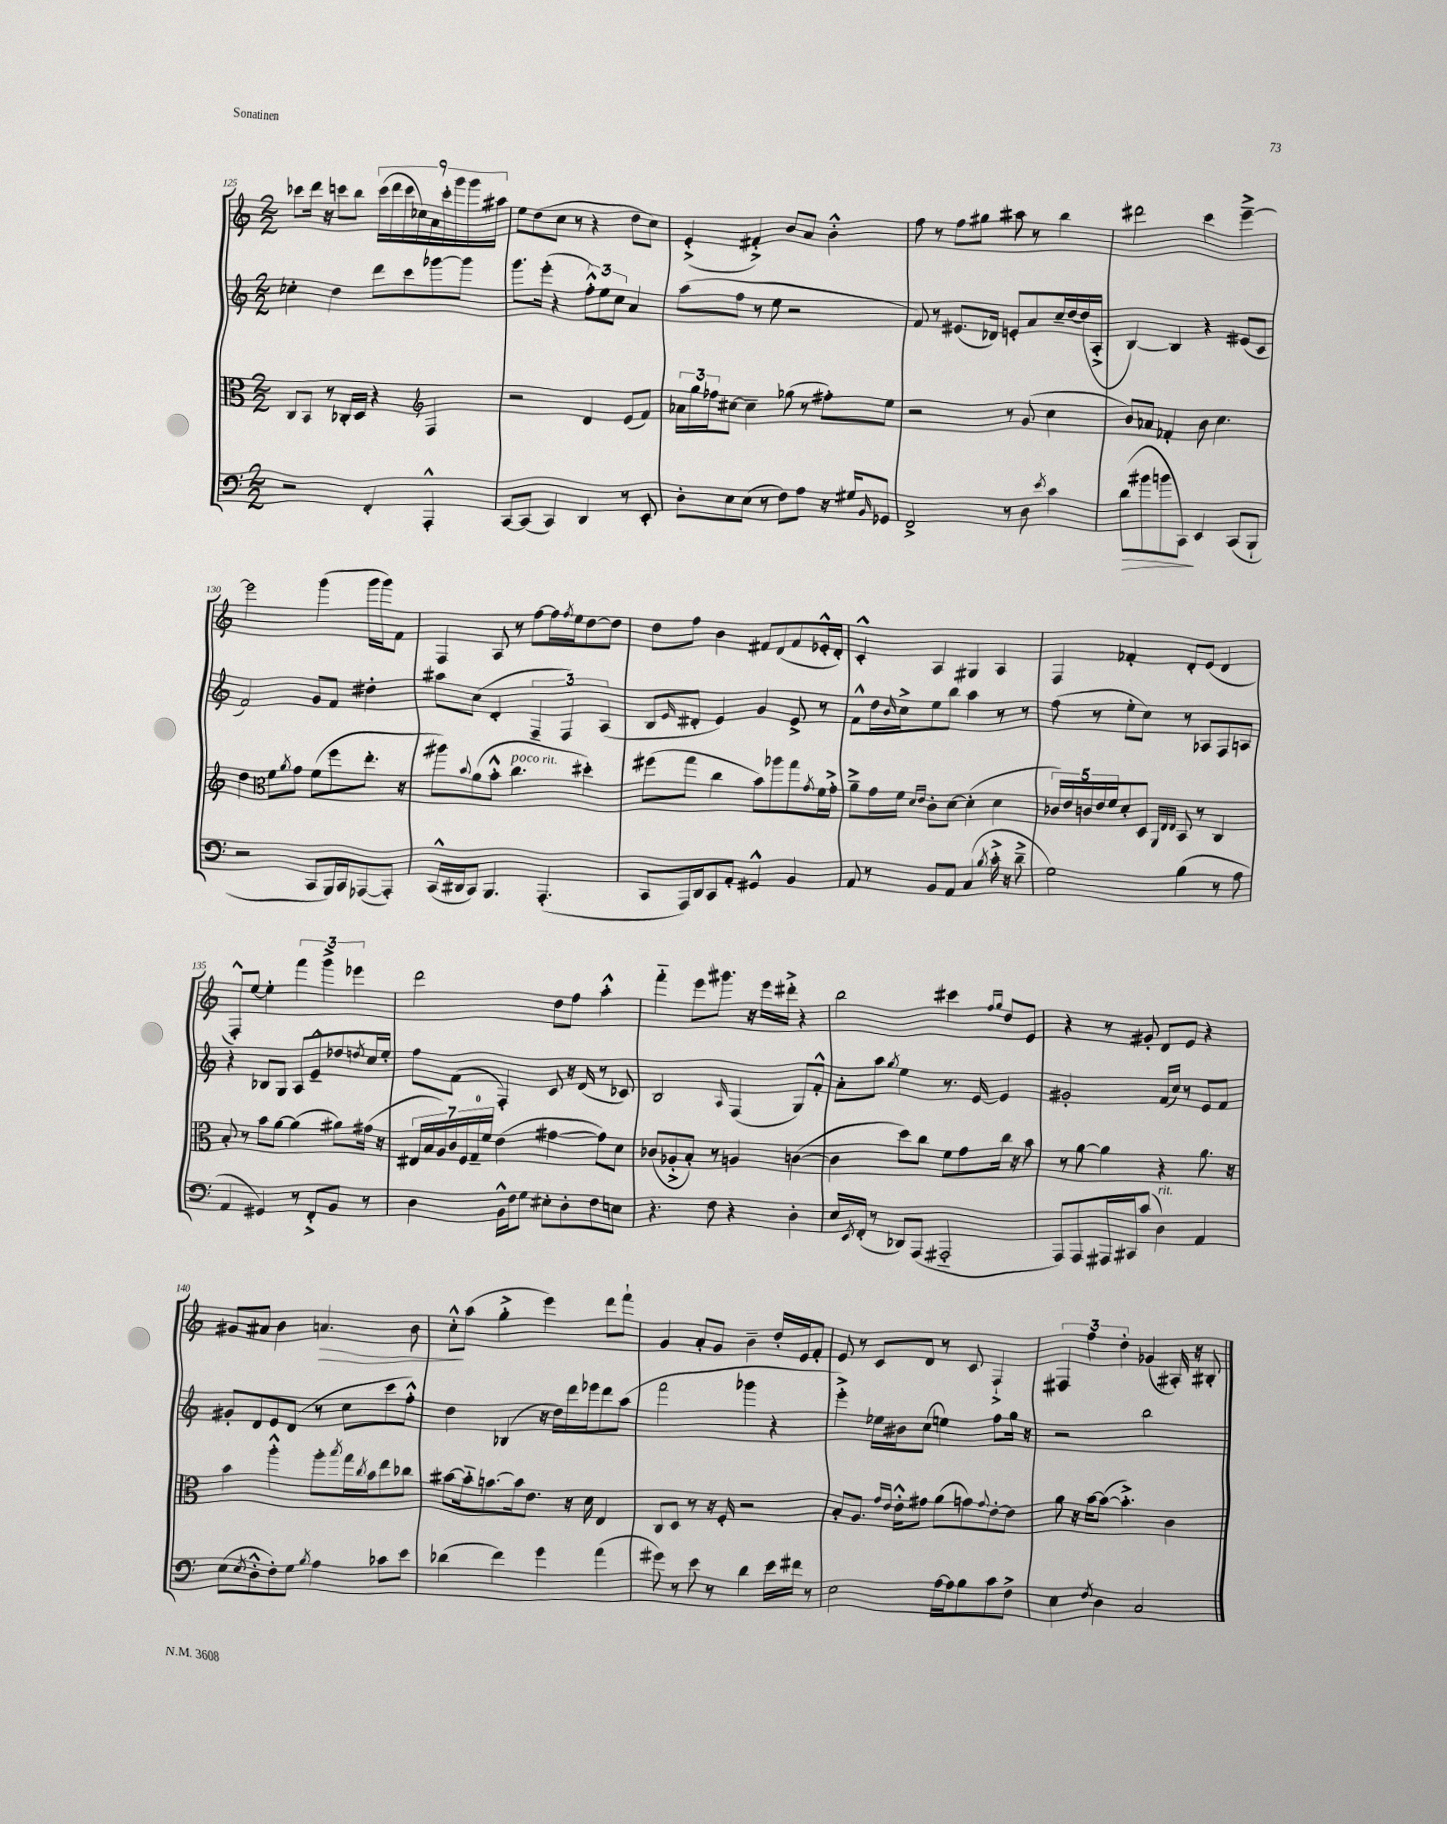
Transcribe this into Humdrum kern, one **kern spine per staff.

**kern	**dynam	**kern	**kern	**kern	**dynam
*part4	*part4	*part3	*part2	*part1	*part1
*staff4	*staff4	*staff3	*staff2	*staff1	*staff1
*clefF4	*	*clefC3	*clefG2	*clefG2	*
*k[]	*	*k[]	*k[]	*k[]	*
*M2/2	*	*M2/2	*M2/2	*M2/2	*
=125	=125	=125	=125	=125	=125
2r	.	8C/L	4cc-X'\	8ccc-X\L	.
.	.	8BB/J	.	16ddd\Jk	.
.	.	.	.	16r	.
.	.	8r	4dd\	8cccn\L	.
.	.	16C-X'/LL	.	8bb\J	.
.	.	16D/JJ	.	.	.
4FF'/	.	4r	8ddd\L	(18ccc\LL	.
.	.	.	.	18ddd\	.
.	.	.	.	18ccc\	.
.	.	.	8ccc\	.	.
.	.	.	.	18cc-X\)	.
.	.	.	.	18a\	.
*	*	*clefG2	*	*	*
4AAA'^^/	.	4F/	[8ggg-X\	.	.
.	.	.	.	18ccc'\	.
.	.	.	.	18ggg\	.
.	.	.	8ggg-\J]	.	.
.	.	.	.	18ggg\	.
.	.	.	.	18aa#X\JJ	.
=126	=126	=126	=126	=126	=126
[8CC/L	.	2r	8.ggg\L	8ee\L	.
(8CC/J]	.	.	.	(8dd\	.
.	.	.	(16eee'\Jk	.	.
4CC/)	.	.	4r	8cc\J	.
.	.	.	.	8r	.
4DD/	.	4d/	12ff'^^\L)	4r	.
.	.	.	12ee\	.	.
.	.	.	12cc\J	.	.
8r	.	(8e/L	4a/	8dd\L	.
8EE'/	.	8f/J)	.	8cc\J)	.
=127	=127	=127	=127	=127	=127
8D'\L	.	24a-X\LL	(8aa\L	(4e'^/	.
.	.	24gg\	.	.	.
.	.	24ff-X\J	.	.	.
8E\	.	[8cc#X\J	8ff\J	.	.
(8E\J	.	4cc#~\]	8r	4f#X'^/)	.
8r	.	.	8ee\	.	.
8F\L)	.	(8gg-X\	2r	8b/L	.
8A\J	.	8r	.	8a/J	.
16r	.	8ff#X'\L)	.	4b'^^\	.
16G#X/KL	.	.	.	.	.
16qqBB/	.	.	.	.	.
8GG-X/J	.	8ee\J	.	.	.
=128	=128	=128	=128	=128	=128
2FF^/	.	2r	8f/)	8ff\	.
.	.	.	8r	8r	.
.	.	.	(8.e#X/L	8ff\L	.
.	.	.	.	8gg#X\J	.
.	.	.	16d-X/Jk)	.	.
8r	.	8r	8en'/L	8aa#X\	.
8D\	.	(8g/	8a/	8r	.
8qe/	.	.	.	.	.
4c\	.	4cc\	16cc~/L	4bb\	.
.	.	.	[16dd/	.	.
.	.	.	(16dd/]	.	.
.	.	.	16A'^/JJ	.	.
=129	=129	=129	=129	=129	=129
!	!LO:HP:b	!	!	!	!
(8d\L	>	8b/L)	[4B/)	2ddd#X\	.
8b#X\	.	8a-X/J	.	.	.
8bn\	.	4f-X'/	4B/]	.	.
8CC\J)	.	.	.	.	.
4EE/	]	8b\	4r	4ccc\	.
.	.	4.cc\	.	.	.
(8CC/L	.	.	(8e#X/L	[4eee~^\	.
8BBB`/J	.	.	8c/J	.	.
!!LO:LB:g=z
=130	=130	=130	=130	=130	=130
2r	.	4dd\	2f/)	2eee\]	.
*	*	*clefC3	*	*	*
.	.	8f\L	.	.	.
.	.	8qa/	.	.	.
.	.	8g\J	.	.	.
8CC/L	.	(8f\L	8g/L	(4ggg\	.
16BBB/L)	.	8ff\	8f/J	.	.
16CC/J	.	.	.	.	.
([8AAA-X/	.	8.ee'\J	4dd#X'\	16ggg\LL	.
.	.	.	.	16ggg\J)	.
8AAA-'/J])	.	.	.	8f\J	.
.	.	16r	.	.	.
=131	=131	=131	=131	=131	=131
(16CC^^/LL	.	8aa#X\L)	8aa#X\L	4F/	.
16DD#X/J	.	.	.	.	.
.	.	8qqb/	.	.	.
8CC/J)	.	(8a\	(8cc\J	.	.
4.BBB/	.	8b'^^\J	4d'/	8A/	.
!	!	!LO:TX:a:i:t=poco rit.	!	!	!
.	.	4.cc\	.	8r	.
.	.	.	6F~/	[8ff\L	.
(4.AAA'/	.	.	.	16ff\L]	.
.	.	.	6F/)	.	.
.	.	.	.	8qff/	.
.	.	.	.	16ee\J	.
.	.	4dd#X'\)	.	[8dd\	.
.	.	.	(6A/	.	.
.	.	.	.	8dd\J]	.
=132	=132	=132	=132	=132	=132
8CC/L	.	(8ff#X\L	8B/L	8dd\L	.
.	.	.	16qqe/	.	.
16AAA/L)	.	8gg\J	8d#X'/J	8ff\J	.
16DD/J	.	.	.	.	.
8CC/	.	4cc\	4e/)	4b\	.
8AA'/J	.	.	.	.	.
4GG#X^^/	.	8b\L)	4g/	8f#X/L	.
.	.	8aa-X\	.	(8d/	.
4BB/	.	8gg\	8e^/	8f#/	.
.	.	8qg/	.	.	.
.	.	16f\L	8r	16e-X'^^/L	.
.	.	16g'^\JJ	.	16d'/JJ)	.
=133	=133	=133	=133	=133	=133
8AA/	.	8a~^\L	8f^^\L	4c'^^/	.
8r	.	16g\L	16dd\L	.	.
.	.	.	16qqb/	.	.
.	.	16f\JJ	16cc^\J	.	.
.	.	16qqd/LL	.	.	.
.	.	16qqe/JJ	.	.	.
8BB/L	.	8c'\L	8ee\	4A/	.
8AA/J	.	[8d\J	8bb\J	.	.
(4C/	.	(4d'\]	4aa\	4G#X/	.
8qB/	.	.	.	.	.
16c'^\	.	4d\	8r	4A/	.
16r	.	.	.	.	.
8d~^\	.	.	8r	.	.
=134	=134	=134	=134	=134	=134
2G\)	.	20c-X/LL)	(8ff\	4F/	.
.	.	20e/	.	.	.
.	.	20cn/	.	.	.
.	.	.	8r	.	.
.	.	20e/	.	.	.
.	.	20f/J	.	.	.
.	.	8d'/	8ee'\L	4f-X'/	.
.	.	8D/J	8cc\J)	.	.
.	.	32qqAA/LLL	.	.	.
.	.	32qqE/	.	.	.
.	.	32qqE/JJJ	.	.	.
(4B\	.	8BB/	8r	8d'/L	.
.	.	8r	8A-X/L	(8e/J	.
8r	.	4C/	8F/	4d/	.
8A\	.	.	8An/J	.	.
!!LO:LB:g=z
=135	=135	=135	=135	=135	=135
4AA/	.	8B'/	4r	8F'^^/L)	.
.	.	8r	.	[8ee/J	.
4GG#X/)	.	8b\L	8B-X/L	4ee'\]	.
.	.	[8a\J	8G/J	.	.
8r	.	(4a\]	8A/L	6fff\	.
8FF'^/L	.	.	8e~^^/	.	.
.	.	.	.	6ggg^\	.
8BB/J	.	8a#X\L)	8dd-X/	.	.
.	.	.	.	6eee-X\	.
.	.	.	8qddn/	.	.
8r	.	(16g#X\Jk	16cc/L	.	.
.	.	16r	16ee'/JJ	.	.
=136	=136	=136	=136	=136	=136
4D\	.	28E#X/LL	8ff\L	2ddd\	.
.	.	28B/	.	.	.
.	.	28A/)	.	.	.
.	.	28c/	.	.	.
.	.	.	(8f\J	.	.
.	.	28F/	.	.	.
.	.	28G~/	.	.	.
.	.	28f/JJ	.	.	.
16BB^^\LL	.	(4e\	4F'/)	.	.
16F\J	.	.	.	.	.
8G\J	.	.	.	.	.
8E#X'\L	.	[4g#X\	8c/	8dd\L	.
8D'\	.	.	16r	8ff\J	.
.	.	.	(16d/	.	.
8F\	.	8g#\L])	8r	4aa'^^\	.
8En\J	.	8d\J	8c-X/)	.	.
=137	=137	=137	=137	=137	=137
4.r	.	(8c-X/L	2B/	4fff\	.
.	.	8A-X'^/	.	.	.
.	.	8B'/J)	.	8eee\L	.
8F\	.	8r	.	8.ggg#X\J	.
.	.	.	16qqA/	.	.
4r	.	4An/	(4F/	.	.
.	.	.	.	16r	.
.	.	.	.	16eee\LL	.
.	.	.	.	16ddd#X'^\JJ	.
4D'\	.	([4cn\	8G/L)	4r	.
.	.	.	8f'^^/J	.	.
=138	=138	=138	=138	=138	=138
16E/LL	.	4c\]	8a'\L	2bb\	.
8qEE/	.	.	.	.	.
(16FF'/JJ	.	.	.	.	.
8r	.	.	8aa\J	.	.
.	.	.	8qgg/	.	.
8DD-X/L)	.	8dd\L)	4ee\	.	.
(8AAA/J	.	8cc\J	.	.	.
2AAA#X/	.	8f\L	8.r	4ccc#X\	.
.	.	8g\	.	.	.
.	.	.	[16e/	.	.
.	.	.	.	16qqff/LL	.
.	.	.	.	16qqgg/JJ	.
.	.	16cc\Jk	4e/]	8dd/L	.
.	.	16r	.	.	.
.	.	8b\	.	8e/J	.
=139	=139	=139	=139	=139	=139
8AAA/L)	.	8r	2g#X'/	4r	.
8AAA/	.	[8a\	.	.	.
16AAA#X/L	.	4a\]	.	8r	.
16CC#X/J	.	.	.	.	.
(8c/J	.	.	.	8g#X'/	.
!LO:TX:a:i:t=rit.	!	!	!	!	!
4D\)	.	4r	(16f/LL	8d/L	.
.	.	.	16cc/JJ)	.	.
.	.	.	8r	8e/J	.
4AA/	.	8.a\	8e/L	4r	.
.	.	.	8f/J	.	.
.	.	16r	.	.	.
!!LO:LB:g=z
=140	=140	=140	=140	=140	=140
(8E\L	.	4b\	8g#X'/L	8g#X/L	.
8qE/	.	.	.	.	.
8D'^^\	.	.	8d/	8a#X/J	.
8F'\)	.	4aa'^^\	8e/	4b\	.
8G\J	.	.	(8d/J	.	.
8qB/	.	.	.	.	.
!	!	!	!	!	!LO:HP:b
4A\	.	8aa'\L	8r	4.an/	>
.	.	8qbb/	.	.	.
.	.	16gg\L	8cc\L	.	.
.	.	8qcc/	.	.	.
.	.	16b\J	.	.	.
8c-X\L	.	8ee\	8ccc\	.	.
8e\J	.	8cc-X\J	8ff'^^\J)	8b\	.
=141	=141	=141	=141	=141	=141
(4d-X\	.	[8b#X\L	4dd\	8cc'^^\L	.
.	.	16b#\k]	.	(8aa\J	]
.	.	[8.bn\	.	.	.
4f\)	.	.	(4B-X/	4gg'^\	.
.	.	16b\k]	.	.	.
.	.	8.e\J	.	.	.
4g\	.	.	16r	4eee\)	.
.	.	.	16dd\LL)	.	.
.	.	16r	16ddd\	.	.
.	.	16d\	16eee-X\J	.	.
(4a\	.	4E/	8ddd\	8ddd\L	.
.	.	.	(8aa\J	8fff`\J	.
=142	=142	=142	=142	=142	=142
8g#X\)	.	8C/L	2fff\	4g/	.
8r	.	8D/J	.	.	.
8e\	.	8r	.	8a'/L	.
8r	.	16r	.	8g/J	.
.	.	16F'/	.	.	.
4d\	.	2r	4ggg-X\	4b~\	.
16e\LL	.	.	4r	16dd'/LL	.
16f#X\JJ	.	.	.	16e/J	.
8r	.	.	.	8f'/J	.
=143	=143	=143	=143	=143	=143
2E\	.	8B'/L	4eee'^\)	8e/	.
.	.	8.A/J	.	8r	.
.	.	.	16ee-X\LL	8c/L	.
.	.	16qqg/LL	.	.	.
.	.	16qqe/JJ	.	.	.
.	.	16e'^^\KL	16b#X\J	.	.
.	.	8g#X\J	(8cc\J	8d/J	.
[16A\LL	.	(8a\L	4een\)	8r	.
16A\J]	.	.	.	.	.
8B\	.	8gn\)	.	8c/	.
.	.	8qqg/	.	.	.
8c\	.	[8e'\	8ff\L	4F`^/	.
8F^\J	.	8e\J]	16gg\Jk	.	.
.	.	.	16r	.	.
=144	=144	=144	=144	=144	=144
4E\	.	8a\	2r	6F#X/	.
.	.	16r	.	.	.
.	.	.	.	6ff\	.
.	.	[16b\KL	.	.	.
8qF/	.	.	.	.	.
4D\	.	(8b\J_	.	.	.
.	.	.	.	6dd'\	.
.	.	4.b'^\])	.	.	.
2C/	.	.	2bb\	(4g-X/	.
.	.	4c\	.	16A#X'/)	.
.	.	.	.	16r	.
.	.	.	.	8B#X'/	.
==	==	==	==	==	==
*-	*-	*-	*-	*-	*-
